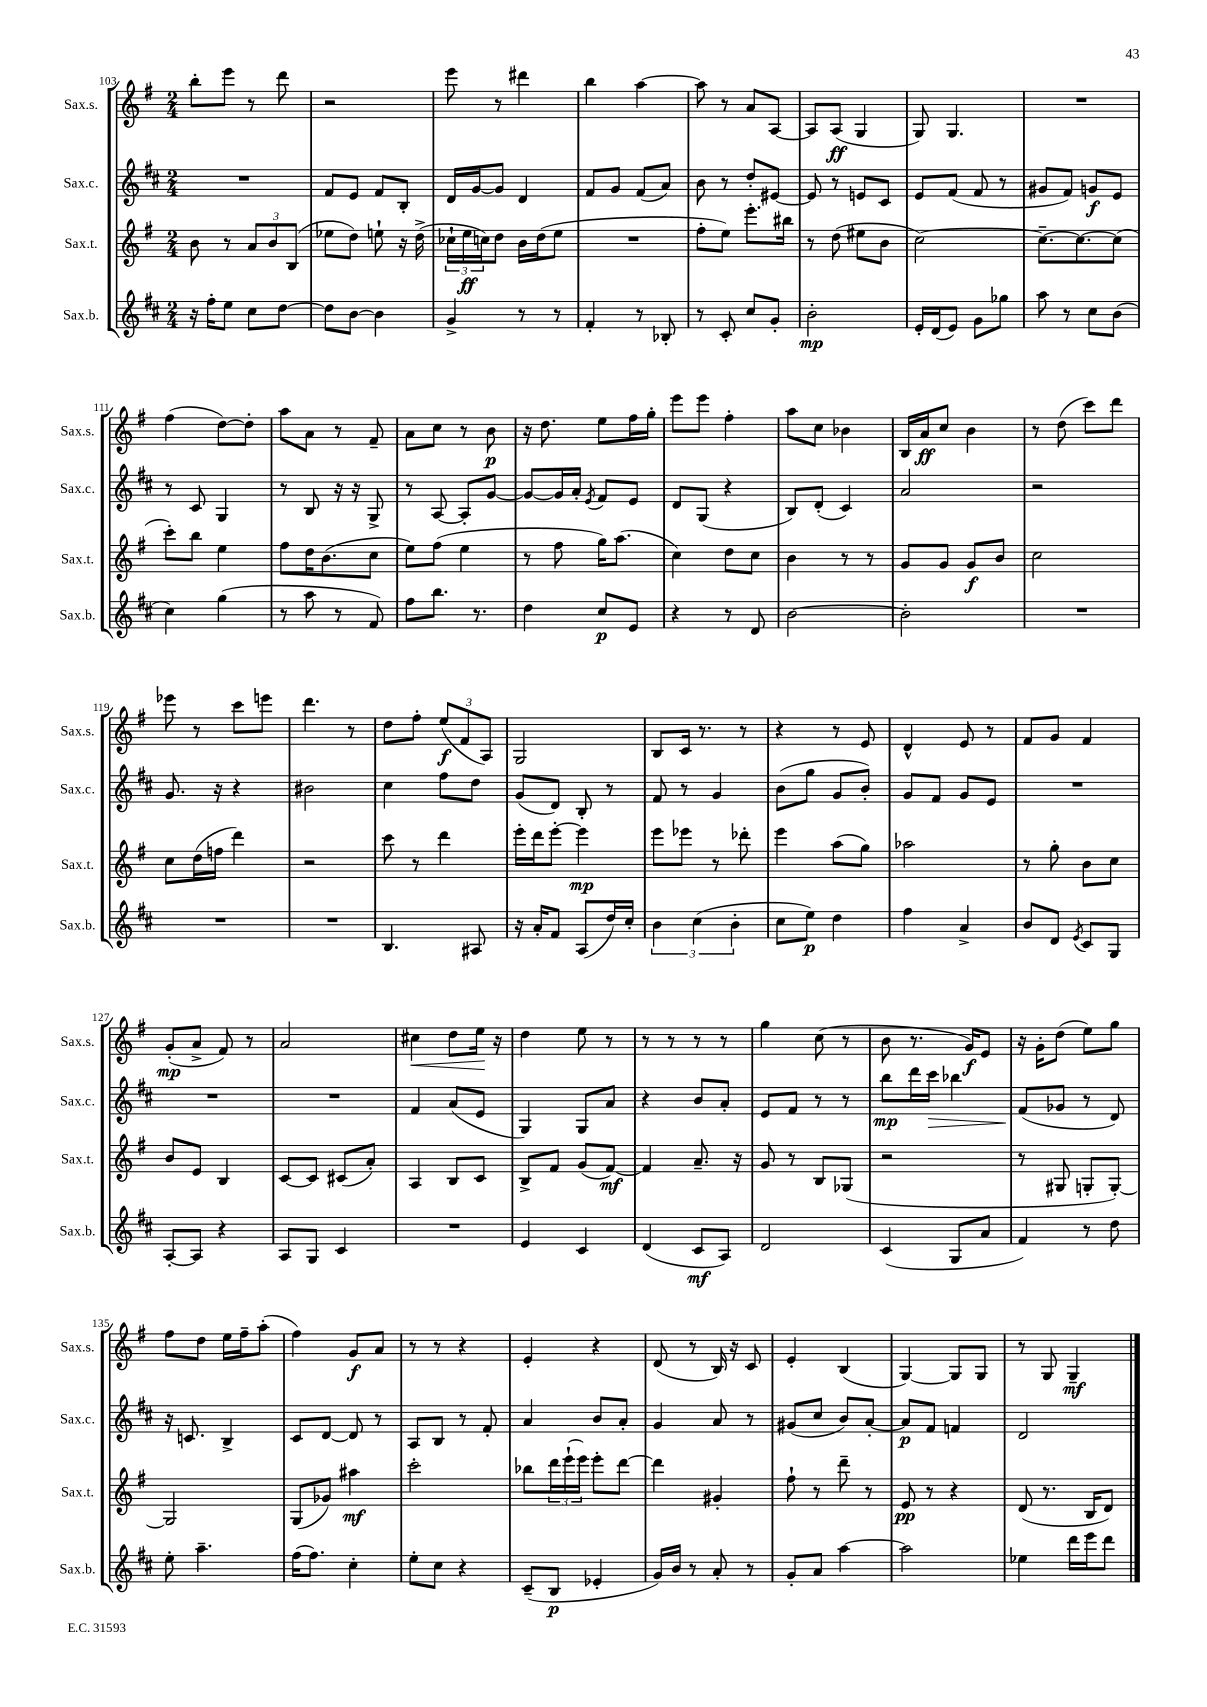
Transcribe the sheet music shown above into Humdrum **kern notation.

**kern	**kern	**kern	**kern
*staff4	*staff3	*staff2	*staff1
*clefG2	*clefG2	*clefG2	*clefG2
*k[f#c#]	*k[f#]	*k[f#c#]	*k[f#]
*M2/4	*M2/4	*M2/4	*M2/4
16r	8b	2r	8bb'
16ff#'	.	.	.
8ee	8r	.	8eee
8cc#	12a	.	8r
.	12b	.	.
[8dd	.	.	8ddd
.	(12B	.	.
=	=	=	=
8dd]	8ee-	8f#	2r
[8b	8dd)	8e	.
4b]	8ee`	8f#	.
.	16r	8B'	.
.	(16dd^	.	.
=	=	=	=
4g^	24cc-`	16d	8eee
.	24ee	.	.
.	.	[16g	.
.	24cc)	.	.
.	8dd	8g]	8r
8r	16b	4d	4ddd#
.	(16dd	.	.
8r	8ee	.	.
=	=	=	=
4f#'	2r	8f#	4bb
.	.	8g	.
8r	.	(8f#	[4aa
8B-'	.	8a)	.
=	=	=	=
8r	8ff#'	8b	8aa]
8c#'	8ee)	8r	8r
8cc#	8.eee'	8dd'	8a
8g'	.	[8e#	[8A
.	16bb#	.	.
=	=	=	=
2b'	8r	8e#]	8A]
.	(8dd	8r	(8A
.	8ee#	8e	4G
.	8b	8c#	.
=	=	=	=
16e'	[2cc)	8e	8G)
(16d	.	.	.
8e)	.	(8f#	4.G
8g	.	8f#	.
8gg-	.	8r	.
=	=	=	=
8aa	8.cc~_	8g#	2r
8r	.	8f#)	.
.	8.cc_	.	.
8cc#	.	8g	.
(8b	(8cc]	8e	.
=	=	=	=
4cc#)	8ccc')	8r	(4ff#
.	8bb	8c#	.
(4gg	4ee	4G	[8dd)
.	.	.	8dd']
=	=	=	=
8r	8ff#	8r	8aa
8aa	16dd	8B	8a
.	(8.b	.	.
8r	.	16r	8r
.	.	16r	.
8f#)	8cc	8G^	8f#~
=	=	=	=
8ff#	8ee)	8r	8a
8.bb	(8ff#	[8A	8cc
.	4ee	8A']	8r
8.r	.	.	.
.	.	[8g	8b
=	=	=	=
4dd	8r	8g_	16r
.	.	.	8.dd
.	8ff#	16g]	.
.	.	16a'	.
.	.	8qe	.
8cc#	16gg)	8f#	8ee
.	(8.aa	.	.
8e	.	8e	16ff#
.	.	.	16gg'
=	=	=	=
4r	4cc)	8d	8eee
.	.	(8G	8eee
8r	8dd	4r	4ff#'
8d	8cc	.	.
=	=	=	=
[2b	4b	8B)	8aa
.	.	(8d'	8cc
.	8r	4c#)	4b-
.	8r	.	.
=	=	=	=
2b']	8g	2a	16B
.	.	.	16a
.	8g	.	8cc
.	8g	.	4b
.	8b	.	.
=	=	=	=
2r	2cc	2r	8r
.	.	.	(8dd
.	.	.	8ccc)
.	.	.	8ddd
=	=	=	=
2r	8cc	8.g	8eee-
.	(16dd	.	8r
.	16ff	16r	.
.	4ddd)	4r	8ccc
.	.	.	8eee
=	=	=	=
2r	2r	2b#	4.ddd
.	.	.	8r
=	=	=	=
4.B	8ccc	4cc#	8dd
.	8r	.	8ff#'
.	4ddd	8ff#	(12ee
.	.	.	12f#
8A#	.	8dd	.
.	.	.	12A)
=	=	=	=
16r	16eee'	(8g	2G
16a'	16ddd	.	.
8f#	[8eee'	8d)	.
(8A	4eee]	8B'	.
16dd)	.	8r	.
16cc#'	.	.	.
=	=	=	=
6b	8eee	8f#	8B
.	8eee-	8r	16c
(6cc#	.	.	.
.	.	.	8.r
.	8r	4g	.
6b'	.	.	.
.	8ddd-'	.	8r
=	=	=	=
8cc#	4eee	(8b	4r
8ee)	.	8gg	.
4dd	(8aa	8g	8r
.	8gg)	8b')	8e
=	=	=	=
4ff#	2aa-	8g	4d^^
.	.	8f#	.
4a^	.	8g	8e
.	.	8e	8r
=	=	=	=
8b	8r	2r	8f#
8d	8gg'	.	8g
8qe	.	.	.
8c#	8b	.	4f#
8G	8cc	.	.
=	=	=	=
[8A'	8b	2r	(8g'
8A]	8e	.	8a^
4r	4B	.	8f#)
.	.	.	8r
=	=	=	=
8A	[8c	2r	2a
8G	8c]	.	.
4c#	(8c#	.	.
.	8a')	.	.
=	=	=	=
2r	4A	4f#	4cc#
.	8B	(8a	8dd
.	8c	8e	16ee
.	.	.	16r
=	=	=	=
4e	8B^	4G)	4dd
.	8f#	.	.
4c#	(8g	8G	8ee
.	[8f#)	8a	8r
=	=	=	=
(4d	4f#]	4r	8r
.	.	.	8r
8c#	8.a~	8b	8r
8A)	.	8a'	8r
.	16r	.	.
=	=	=	=
2d	8g	8e	4gg
.	8r	8f#	.
.	8B	8r	(8cc
.	(8G-	8r	8r
=	=	=	=
(4c#	2r	8bb	8b
.	.	16ddd	8.r
.	.	16ccc#	.
8G	.	4bb-	.
.	.	.	16g)
8a	.	.	8e
=	=	=	=
4f#)	8r	(8f#	16r
.	.	.	16g'
.	8G#	8g-	(8dd
8r	8G'	8r	8ee)
8dd	[8G')	8d)	8gg
=	=	=	=
8ee'	2G]	16r	8ff#
.	.	8.c	.
4.aa~	.	.	8dd
.	.	4B^	16ee
.	.	.	16ff#~
.	.	.	(8aa'
=	=	=	=
(16ff#	(8G	8c#	4ff#)
8.ff#)	.	.	.
.	8g-)	[8d	.
4cc#'	4aa#	8d]	8g
.	.	8r	8a
=	=	=	=
8ee'	2ccc'	8A	8r
8cc#	.	8B	8r
4r	.	8r	4r
.	.	8f#'	.
=	=	=	=
(8c#~	8bb-	4a	4e'
8B	24ddd	.	.
.	(24eee`	.	.
.	24eee)	.	.
4e-'	8eee'	8b	4r
.	[8ddd	8a'	.
=	=	=	=
16g)	4ddd]	4g	(8d
16b	.	.	.
8r	.	.	8r
8a'	4g#'	8a	16B)
.	.	.	16r
8r	.	8r	8c
=	=	=	=
8g'	8ff#`	(8g#	4e'
8a	8r	8cc#	.
[4aa	8ddd~	8b)	(4B
.	8r	[8a'	.
=	=	=	=
2aa]	8e	8a]	[4G)
.	8r	8f#	.
.	4r	4f	8G]
.	.	.	8G
=	=	=	=
4ee-	(8d	2d	8r
.	8.r	.	8G
16ddd	.	.	4G~
16eee	16B	.	.
8ddd	8d)	.	.
==	==	==	==
*-	*-	*-	*-
